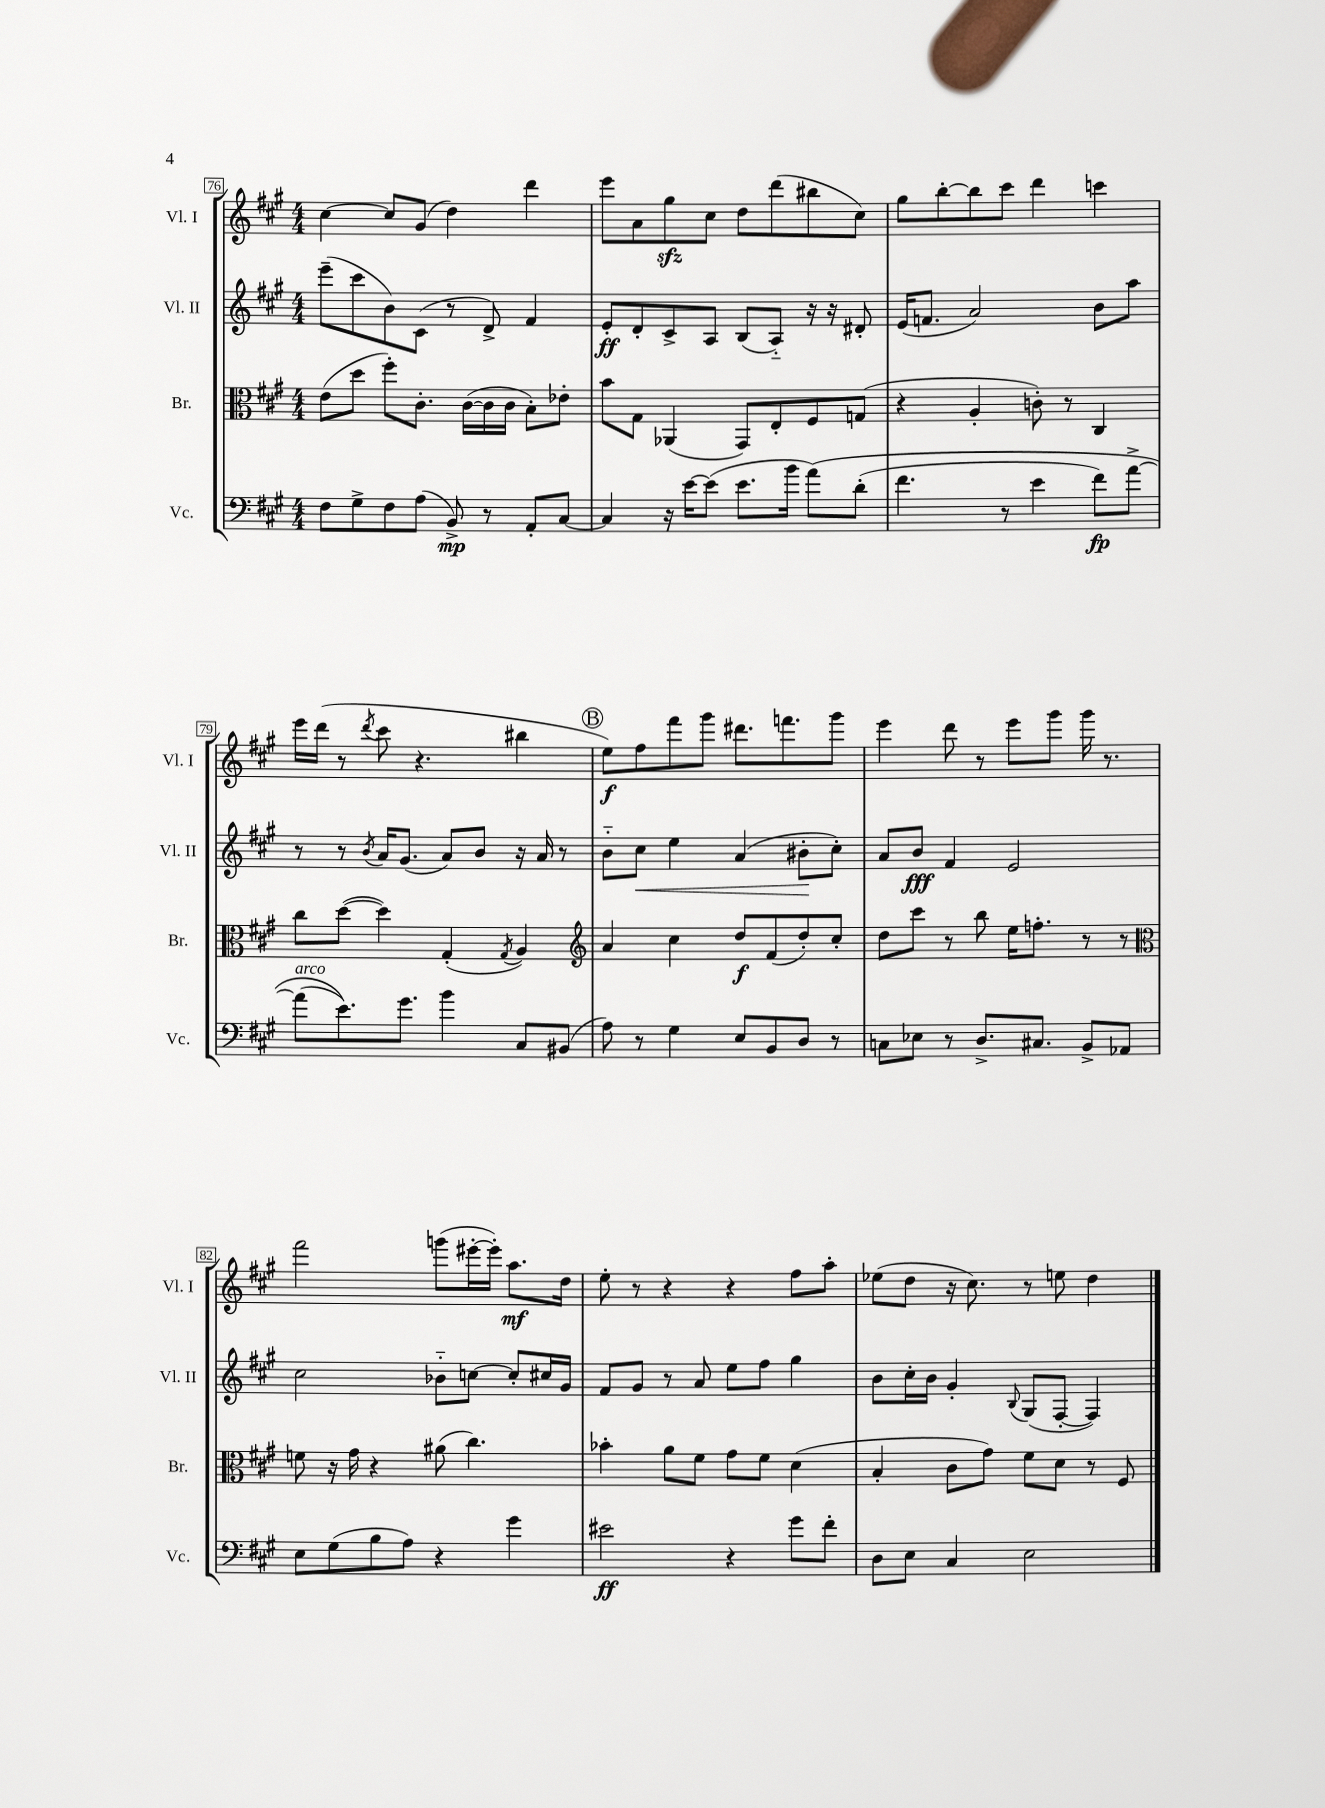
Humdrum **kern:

**kern	**dynam	**kern	**dynam	**kern	**dynam	**kern	**dynam
*part4	*part4	*part3	*part3	*part2	*part2	*part1	*part1
*staff4	*staff4	*staff3	*staff3	*staff2	*staff2	*staff1	*staff1
*I"Vc.	*	*I"Br.	*	*I"Vl. II	*	*I"Vl. I	*
*I'Vc.	*	*I'Br.	*	*I'Vl. II	*	*I'Vl. I	*
*clefF4	*	*clefC3	*	*clefG2	*	*clefG2	*
*k[f#c#g#]	*	*k[f#c#g#]	*	*k[f#c#g#]	*	*k[f#c#g#]	*
*M4/4	*	*M4/4	*	*M4/4	*	*M4/4	*
=76	=76	=76	=76	=76	=76	=76	=76
8F#\L	.	(8e\L	.	(8eee~\L	.	[4cc#\	.
8G#^\	.	8dd\J	.	8ccc#\	.	.	.
8F#\	.	8ff#'\L)	.	8b\)	.	8cc#/L]	.
(8A\J	.	8.c#'\J	.	(8c#\J	.	(8g#/J	.
8BB^/)	mp	.	.	8r	.	4dd\)	.
.	.	([16c#\LL	.	.	.	.	.
8r	.	16c#\]	.	8d^/)	.	.	.
.	.	16c#\JJ	.	.	.	.	.
8AA'/L	.	8B'\L)	.	4f#/	.	4ddd\	.
[8C#/J	.	8e-X'\J	.	.	.	.	.
=77	=77	=77	=77	=77	=77	=77	=77
4C#/]	.	8b\L	.	8e'/L	ff	8eee\L	.
.	.	8G#\J	.	8d'/	.	8a\	.
16r	.	(4AA-X/	.	8c#^/	.	8gg#zz\	.
[16e\KL	.	.	.	.	.	.	.
(8e\J]	.	.	.	8A/J	.	8cc#\J	.
8.e\L	.	8GG#/L)	.	(8B/L	.	8dd\L	.
.	.	8E'/	.	8A/J)	.	(8ddd\	.
16b\Jk	.	.	.	.	.	.	.
(8a\L)	.	8F#/	.	16r	.	8bb#X\	.
.	.	.	.	16r	.	.	.
(8d'\J	.	(8Gn/J	.	8d#X'/	.	8cc#\J)	.
=78	=78	=78	=78	=78	=78	=78	=78
4.f#\	.	4r	.	(16e/KL	.	8gg#\L	.
.	.	.	.	8.fn/J	.	.	.
.	.	.	.	.	.	[8bb'\	.
.	.	4A'/	.	2a/)	.	8bb\]	.
8r	.	.	.	.	.	8ccc#\J	.
4e\	.	8cn'\)	.	.	.	4ddd\	.
.	.	8r	.	.	.	.	.
8f#\L)	fp	4C#/	.	8b\L	.	4cccn\	.
[8a^\J	.	.	.	8aa\J	.	.	.
!!LO:LB:g=z
=79	=79	=79	=79	=79	=79	=79	=79
!LO:TX:a:i:t=arco	!	!	!	!	!	!	!
(8a\L]	.	8cc#\L	.	8r	.	16eee\LL	.
.	.	.	.	.	.	(16ddd\JJ	.
8.e\))	.	([8dd\J	.	8r	.	8r	.
.	.	.	.	8qb/	.	8qddd/	.
.	.	4dd\])	.	16a/KL	.	8ccc#\	.
8.g#\J	.	.	.	(8.g#/J	.	.	.
.	.	.	.	.	.	4.r	.
4b\	.	(4G#'/	.	8a/L)	.	.	.
.	.	.	.	8b/J	.	.	.
.	.	8qG#/	.	.	.	.	.
8C#/L	.	4A/)	.	16r	.	4bb#X\	.
.	.	.	.	16a/	.	.	.
(8BB#X/J	.	.	.	8r	.	.	.
!!LO:REH:place=s1:t=B
=80	=80	=80	=80	=80	=80	=80	=80
*	*	*clefG2	*	*	*	*	*
8A\)	.	4a/	.	8b\L	.	8ee\L)	f
!	!	!	!	!	!LO:HP:b	!	!
8r	.	.	.	8cc#\J	<	8ff#\	.
4G#\	.	4cc#\	.	4ee\	.	8fff#\	.
.	.	.	.	.	.	8ggg#\J	.
8E/L	.	8dd/L	f	(4a/	.	8.ddd#X\L	.
8BB/	.	(8f#/	.	.	.	.	.
.	.	.	.	.	.	8.fffn\	.
8D/J	.	8dd'/)	.	8b#X'\L	.	.	.
8r	.	8cc#'/J	.	8cc#'\J)	[	8ggg#\J	.
=81	=81	=81	=81	=81	=81	=81	=81
8Cn\L	.	8dd\L	.	8a/L	.	4eee\	.
8E-X\J	.	8ccc#\J	.	8b/J	fff	.	.
8r	.	8r	.	4f#/	.	8ddd\	.
8.D^/L	.	8bb\	.	.	.	8r	.
.	.	16ee\KL	.	2e/	.	8eee\L	.
8.C#X/J	.	8.ffn'\J	.	.	.	.	.
.	.	.	.	.	.	8ggg#\J	.
8BB^/L	.	8r	.	.	.	16ggg#\	.
.	.	.	.	.	.	8.r	.
8AA-X/J	.	8r	.	.	.	.	.
!!LO:LB:g=z
=82	=82	=82	=82	=82	=82	=82	=82
*	*	*clefC3	*	*	*	*	*
8E\L	.	8fn\	.	2cc#\	.	2fff#\	.
(8G#\	.	16r	.	.	.	.	.
.	.	16g#\	.	.	.	.	.
8B\	.	4r	.	.	.	.	.
8A\J)	.	.	.	.	.	.	.
4r	.	(8a#X\	.	8b-X\L	.	(8gggn\L	.
.	.	4.cc#\)	.	[8ccn\J	.	[16eee#X'\L	.
.	.	.	.	.	.	16eee#'\JJ])	.
4g#\	.	.	.	8cc'/L]	.	8.aa\L	mf
.	.	.	.	16cc#X/L	.	.	.
.	.	.	.	16g#/JJ	.	16dd\Jk	.
=83	=83	=83	=83	=83	=83	=83	=83
2e#X\	ff	4b-X'\	.	8f#/L	.	8ee'\	.
.	.	.	.	8g#/J	.	8r	.
.	.	8a\L	.	8r	.	4r	.
.	.	8f#\J	.	8a/	.	.	.
4r	.	8g#\L	.	8ee\L	.	4r	.
.	.	8f#\J	.	8ff#\J	.	.	.
8g#\L	.	(4d\	.	4gg#\	.	8ff#\L	.
8f#'\J	.	.	.	.	.	8aa'\J	.
=84	=84	=84	=84	=84	=84	=84	=84
8D\L	.	4B'/	.	8b\L	.	(8ee-X\L	.
8E\J	.	.	.	16cc#'\L	.	8dd\J	.
.	.	.	.	16b\JJ	.	.	.
4C#/	.	8c#\L	.	4g#'/	.	16r	.
.	.	.	.	.	.	8.cc#\)	.
.	.	8g#\J)	.	.	.	.	.
.	.	.	.	8qqB/	.	.	.
2E\	.	8f#\L	.	(8G#/L	.	8r	.
.	.	8d\J	.	[8F#'/J	.	8een\	.
.	.	8r	.	4F#/])	.	4dd\	.
.	.	8F#/	.	.	.	.	.
==	==	==	==	==	==	==	==
*-	*-	*-	*-	*-	*-	*-	*-
